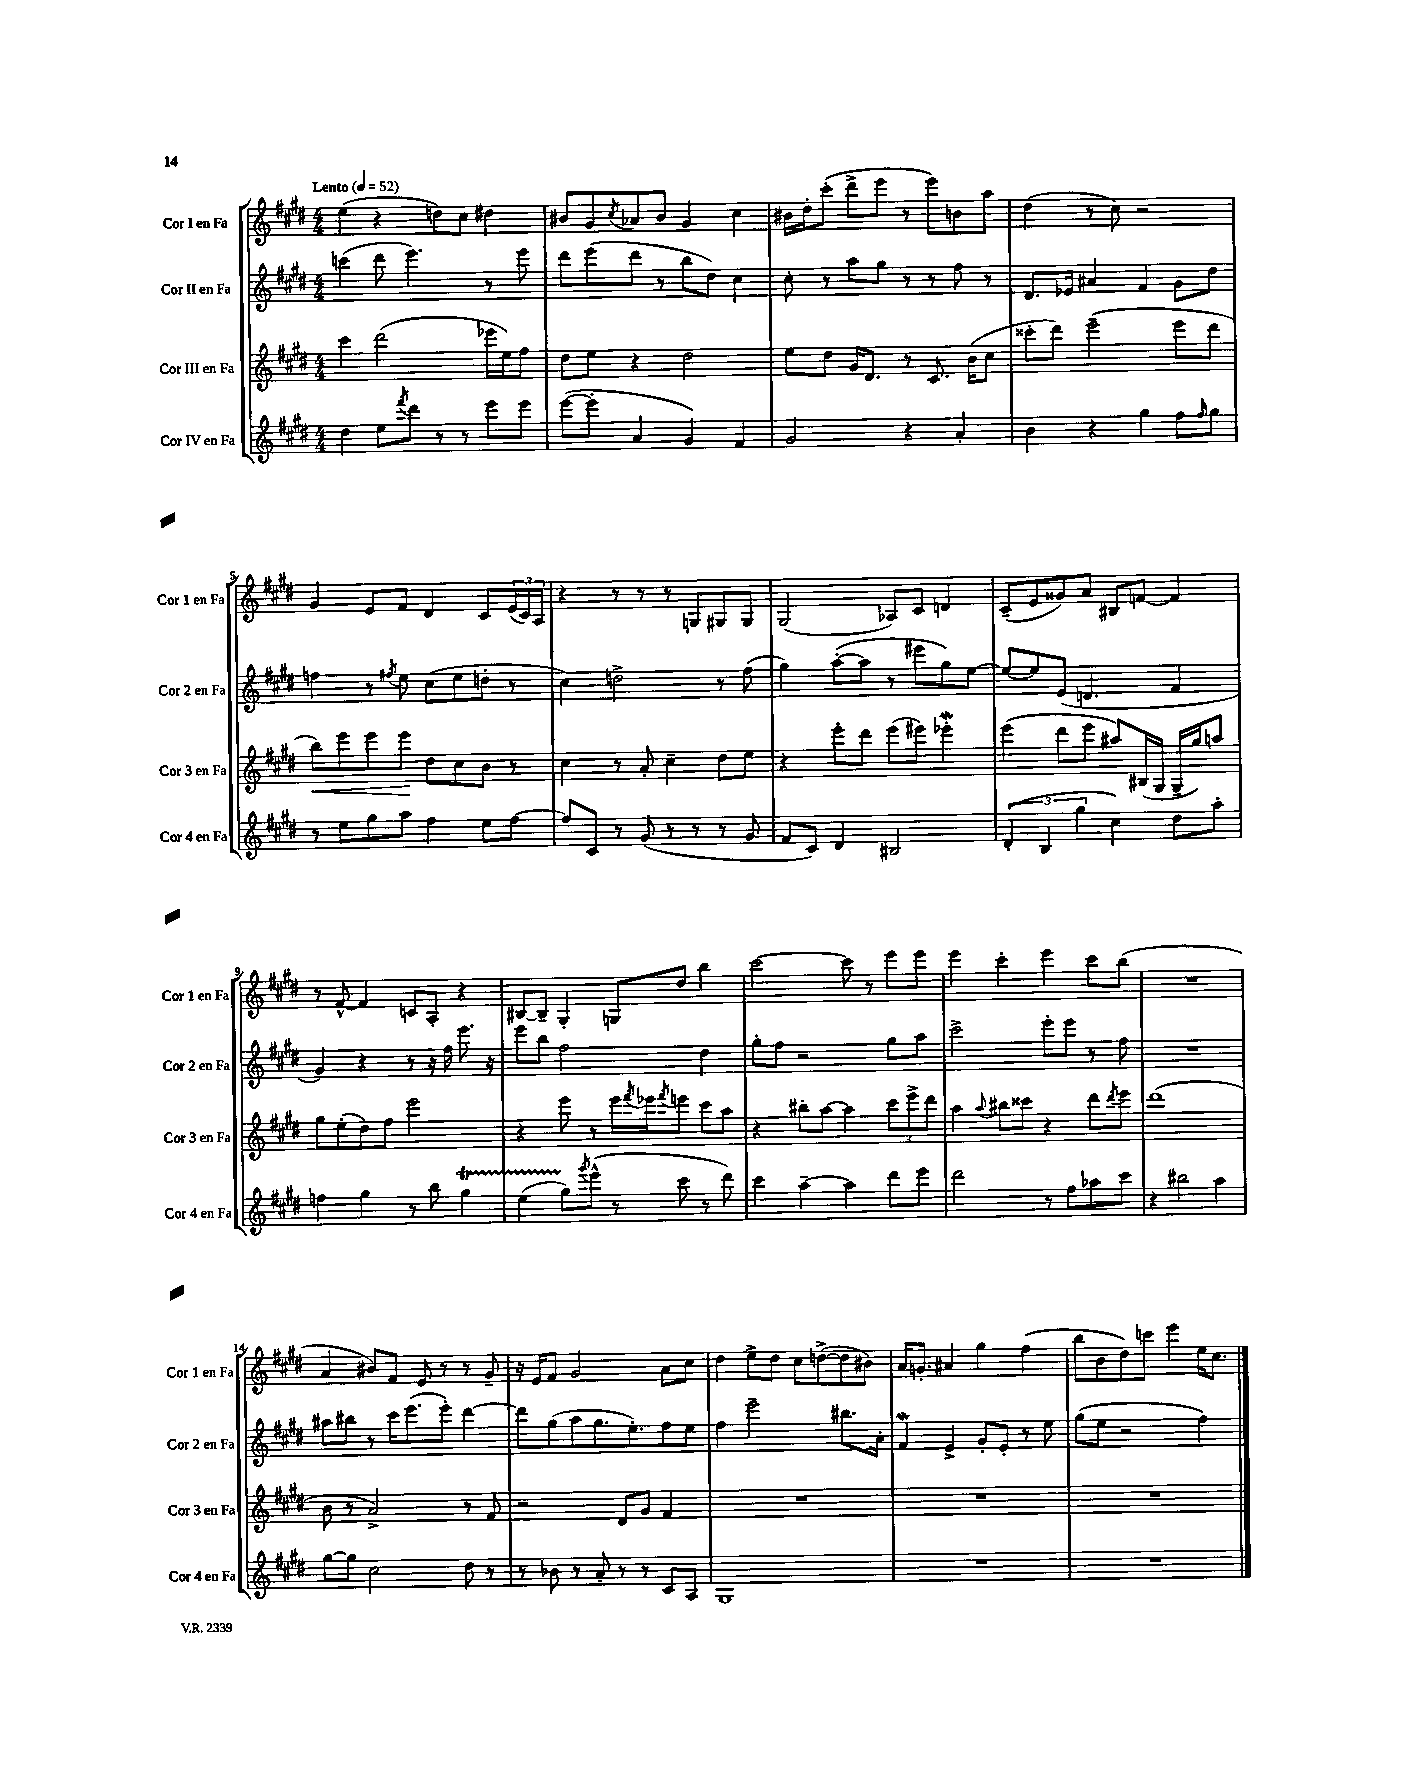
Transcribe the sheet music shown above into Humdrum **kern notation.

**kern	**kern	**kern	**kern
*staff4	*staff3	*staff2	*staff1
*clefG2	*clefG2	*clefG2	*clefG2
*k[f#c#g#d#]	*k[f#c#g#d#]	*k[f#c#g#d#]	*k[f#c#g#d#]
*M4/4	*M4/4	*M4/4	*M4/4
*MM52	*MM52	*MM52	*MM52
4dd#	4ccc#	(4ccc	(4ee
8ee	(2ddd#	8ddd#	4r
8qfff#	.	.	.
8ddd#	.	4.eee)	.
8r	.	.	8dd)
8r	.	.	8cc#
8eee	16eee-	8r	4dd#
.	16ee)	.	.
8eee	8ff#	8eee	.
=	=	=	=
([8eee	8dd#	8ddd#	8b#
8eee']	8ee	(8eee	8g#
.	.	.	8qcc#
4a	4r	8ddd#	8a-
.	.	8r	8b#
4g#)	2dd#	8bb	4g#
.	.	8dd#)	.
4f#	.	4cc#	4cc#
=	=	=	=
2g#	8ee	8cc#'	16b#
.	.	.	16dd#'
.	8dd#	8r	(8ccc#'
.	16g#	8aa	8ddd#^
.	8.d#	.	.
.	.	8gg#	8eee
4r	8r	8r	8r
.	8.c#	8r	8eee)
4a'	.	8ff#	8b
.	(16b	.	.
.	8cc#	8r	8aa
=	=	=	=
4b	8ccc##'	8.d#	(4dd#
.	8ddd#)	.	.
.	.	16e-	.
4r	(2eee~	4a#	8r
.	.	.	8cc#)
4gg#	.	4f#	2r
8ff#	8eee	8g#	.
16qqff#	.	.	.
8gg#	8ddd#	8dd#	.
=	=	=	=
8r	8bb)	4ff	4g#
8ee	8eee	.	.
8gg#	8eee	8r	8e
.	.	8qff#	.
8aa	8eee	8ee	8f#
4ff#	8dd#	(8cc#	4d#
.	8cc#	8ee	.
8ee	8b	8dd'	8c#
[8ff#	8r	8r	(24e
.	.	.	24c#)
.	.	.	24A
=	=	=	=
8ff#]	4cc#	4cc#)	4r
8c#	.	.	.
8r	8r	2dd^	8r
(8g#	8a'	.	8r
8r	4cc#~	.	8r
8r	.	.	8G
8r	8dd#	8r	8G#
8g#	8ee	(8ff#	8G#
=	=	=	=
8f#	4r	4gg#)	(2G#
8c#)	.	.	.
4d#	8eee'	([8aa'	.
.	8ddd#	8aa]	.
2B#	(8eee	8r	8A-)
.	8eee#)	8eee#	8c#
.	4eee-'	8gg#)	4d
.	.	[8ee	.
=	=	=	=
(6d#'	(4eee	8ee_	(8c#~
.	.	8ee]	8e
6B	.	.	.
.	8ddd#	(8e	8g##)
6gg#	.	.	.
.	8eee	4.d	8a
4cc#)	8aa#)	.	8B#
.	(16B#	.	[8f
.	16G#	.	.
8dd#	16G#~	4f#	4f]
.	16gg#)	.	.
8aa'	8aa	.	.
=	=	=	=
4ff	8gg#	4g#)	8r
.	(8ee'	.	[8f#^^
4gg#	8dd#)	4r	4f#]
.	8ff#	.	.
8r	2eee	8r	8c
8bb	.	16r	8A'
.	.	16ff#	.
4gg#	.	8.eee	4r
.	.	16r	.
=	=	=	=
(4ee	4r	8eee	[8B#
.	.	8bb	8B#~]
8gg#)	8eee	2ff#	4G#'
8qggg#	.	.	.
(8eee^^	8r	.	.
8r	16eee	.	8G
.	8qfff#	.	.
.	16eee-	.	.
.	8qfff#	.	.
8ccc#	8eee	.	8dd#
8r	8ccc#	4dd#	4bb
8ddd#)	8aa	.	.
=	=	=	=
4ccc#	4r	8gg#'	[2ccc#
.	.	8ff#	.
[4aa~	8bb#'	2r	.
.	[8aa	.	.
4aa]	4aa]	.	8ccc#]
.	.	.	8r
8ddd#	12ccc#	8gg#	8eee
.	12eee^	.	.
8eee	.	8aa	8eee
.	12ddd#	.	.
=	=	=	=
2ddd#	4aa	2ccc#^	4eee
.	8qqaa	.	.
.	8bb#	.	4ccc#'
.	8ccc##	.	.
8r	4r	8eee'	4eee
8ff#	.	8eee	.
8aa-	8ddd#	8r	8ccc#
.	8qddd#	.	.
8ccc#	8eee	8ff#	(8bb
=	=	=	=
4r	(1ddd#	1r	1r
2bb#	.	.	.
4aa	.	.	.
=	=	=	=
[8gg#	8b	8aa#	4a
8gg#]	8r	8bb#	.
2cc#	2a^)	8r	8b#)
.	.	16ccc#	8f#
.	.	(8.eee	.
.	.	.	8e
.	.	8eee')	8r
8dd#	8r	[4ddd#	8r
8r	8f#	.	8g#~
=	=	=	=
8r	2r	8ddd#]	16r
.	.	.	16e
8b-	.	(8gg#	8f#
8r	.	8aa	2g#
8a'	.	8.gg#	.
8r	8d#	.	.
.	.	8.ee')	.
8r	8g#	.	.
8c#	4f#	8ff#	8a
8A	.	8ee	8cc#
=	=	=	=
1G#	1r	4ff#	4dd#
.	.	2eee~	8ee^
.	.	.	8dd#
.	.	.	8cc#
.	.	.	([8dd^
.	.	8.bb#	8dd]
.	.	.	8b#)
.	.	16a'	.
=	=	=	=
1r	1r	4f#	16a
.	.	.	8.g'
.	.	4e^	4a#
.	.	8g#'	4gg#
.	.	8e'	.
.	.	8r	(4ff#
.	.	8ee	.
=	=	=	=
1r	1r	(8gg#	8bb
.	.	8ee	8b
.	.	2r	8dd#)
.	.	.	8ccc
.	.	.	4eee
.	.	4ff#)	16ee
.	.	.	8.cc#
==	==	==	==
*-	*-	*-	*-
